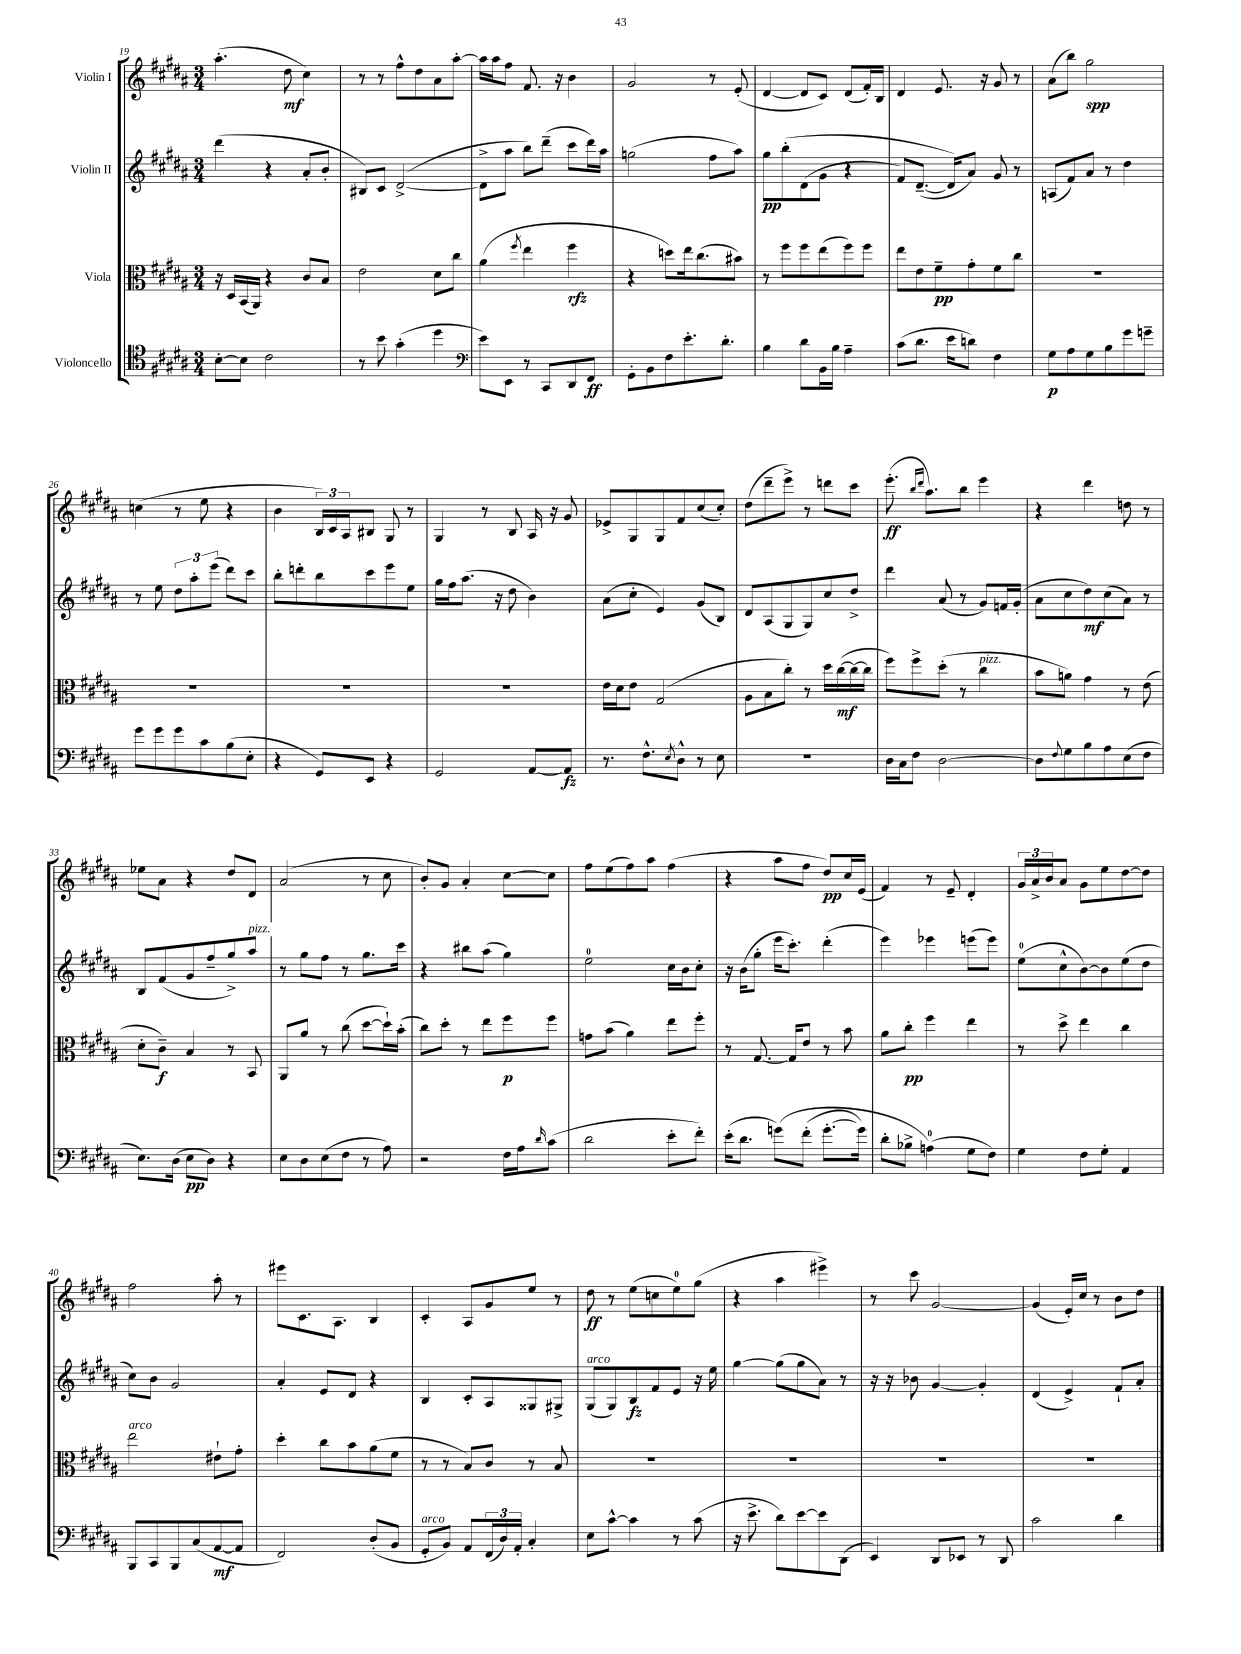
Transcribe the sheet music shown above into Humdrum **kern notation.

**kern	**kern	**kern	**kern
*staff4	*staff3	*staff2	*staff1
*clefC4	*clefC3	*clefG2	*clefG2
*k[f#c#g#d#a#]	*k[f#c#g#d#a#]	*k[f#c#g#d#a#]	*k[f#c#g#d#a#]
*M3/4	*M3/4	*M3/4	*M3/4
[8B'\L	16r	(4ddd#\	(4.aa#'\
.	16D#/LL	.	.
8B\]J	(16BB/	.	.
.	16AA#/JJ)	.	.
2c#\	4r	4r	.
.	.	.	8dd#\
.	8c#/L	8a#'/L	4cc#\)
.	8B/J	8b'/J	.
=	=	=	=
8r	2e\	8B#/L)	8r
8b\	.	8c#/J	8r
(4g#'\	.	([2d#^/	8ff#^^\L
.	.	.	8dd#\
4dd#\	8d#\L	.	8a#\
.	8cc#\J	.	[8aa#'\J
=	=	=	=
*clefF4	*	*	*
8e\L)	(4a#\	8d#^\]L	16aa#\]LL
.	.	.	16aa#\J
8EE\J	.	8aa#\J	8ff#\J
.	8qff#/	.	.
8r	4ee\	8bb\L)	8.f#/
8CC#/L	.	(8ddd#~\J	.
.	.	.	16r
8DD#/	4ff#\	8ccc#\L	4b\
8FF#/J	.	16ddd#\L)	.
.	.	16aa#\JJ	.
=	=	=	=
8GG#'\L	4r	(2gg\	2g#/
8BB\	.	.	.
8F#\	8dd\L)	.	.
8.e'\	16ee\k	.	.
.	(8.cc#\	.	.
.	.	8ff#\L	8r
8.d#'\J	.	.	.
.	8b#\J)	8aa#\J)	(8e'/
=	=	=	=
4B\	8r	8gg#\L	[4d#/
.	8ff#\L	&(8bb'\	.
8d#\L	8ff#\	(8d#\	8d#/]L
16BB\L	(8ee\	8g#\J	8c#/J)
16B\JJ	.	.	.
4A#~\	8ff#\)	4r	(8d#/L
.	8ff#\J	.	16f#'/L)
.	.	.	16B/JJ
=	=	=	=
(8c#\L	8ee\L	8f#/L)	4d#/
8.d#\J	8e\	([8.d#~/J	.
.	8f#~\	.	8.e/
16e\LK	.	16d#/]LK&)	.
8d\J)	8g#'\	8a#/J)	.
.	.	.	16r
4F#\	8f#\	8g#/	8g#/
.	8cc#\J	8r	8r
=	=	=	=
8G#\L	2.r	(8A/L	(8a#\L
8A#\	.	8f#/)	8bb\J)
8G#\	.	8a#/J	2gg#\
8B\	.	8r	.
8g#\	.	4dd#\	.
8g~\J	.	.	.
=	=	=	=
8g#\L	2.r	8r	(4cc\
8g#\	.	8ee\	.
8g#\	.	12dd#\L	8r
.	.	12aa#'\	.
8c#\	.	.	8ee\
.	.	(12eee\J	.
(8B\	.	8ddd#\L)	4r
8E'\J	.	8ccc#\J	.
=	=	=	=
4r	2.r	8bb'\L	4b\
.	.	8ddd'\	.
8GG#/L)	.	8bb\	24B/LL)
.	.	.	24c#/
.	.	.	24A#/J
8EE/J	.	8ccc#\	8B#/J
4r	.	8eee\	8G#/
.	.	8ee\J	8r
=	=	=	=
2GG#/	2.r	16gg#\LL	4G#/
.	.	16ff#\J	.
.	.	(8.aa#\J	.
.	.	.	8r
.	.	16r	.
.	.	8dd#\	8B/
[8AA#/L	.	4b\)	16A#/
.	.	.	16r
8AA#/]J	.	.	8g#/
=	=	=	=
8.r	16e\LL	(8a#\L	8e-^/L
.	16d#\J	.	.
.	8e\J	8cc#'\J	8G#/
8.F#^^\L	.	.	.
.	(2G#/	4e/)	8G#/
8qE/	.	.	.
8D#^^\J	.	.	8f#/
8r	.	(8g#/L	(8cc#/
8E\	.	8B/J)	8cc#'/J)
=	=	=	=
2.r	8A#\L	8d#/L	(8dd#\L
.	8B\	(8A#/	8ddd#~\
.	8cc#'\J)	8G#/	8eee^\J)
.	8r	8G#/)	8r
.	16dd#\LL	8cc#/	8ddd\L
.	([16cc#\	.	.
.	16cc#\_	8dd#^/J	8ccc#\J
.	16cc#\]JJ	.	.
=	=	=	=
16D#\LL	8ff#\L)	4ddd#\	(8.eee'\
16C#\J	.	.	.
8F#\J	8ff#^\	.	.
.	.	.	16qqbb/LL
.	.	.	16qqddd#/JJ
.	.	.	8.aa#\L)
[2D#\	(8dd#'\J	(8a#/	.
.	8r	8r	8bb\J
.	4cc#\	8g#/L)	4eee\
.	.	16f/L	.
.	.	(16g#'/JJ	.
=	=	=	=
8D#\]L	8b\L	8a#\L	4r
8qqF#/	.	.	.
8G#\	8a\J)	8cc#\	.
8B\	4g#\	8dd#\)	4ddd#\
8A#\	.	(8cc#\	.
(8E\	8r	8a#\J)	8dd\
8F#\J	(8e\	8r	8r
=	=	=	=
8.E\L)	8d#'\L	8B/L	8ee-\L
.	8c#~\J)	(8f#/	8a#\J
(16D#\Jk	.	.	.
8E\L	4B/	8g#/	4r
8D#\J)	.	8ff#~/	.
4r	8r	8gg#^/)	8dd#/L
.	8BB/	8aa#/J	8d#/J
=	=	=	=
8E\L	8AA#/L	8r	(2a#/
8D#\	8a#/J	8gg#\L	.
(8E\	8r	8ff#\J	.
8F#\J	(8cc#\	8r	.
8r	[8dd#\L	8.gg#\L	8r
8A#\)	16dd#`\]L)	.	8cc#\
.	(16b'\JJ	16ccc#\Jk	.
=	=	=	=
2r	8cc#\L)	4r	8b'/L)
.	8dd#'\J	.	8g#/J
.	8r	8bb#\L	4a#'/
.	8ee\L	(8aa#\J	.
16F#\LL	8ff#\	4gg#\)	[8cc#\L
16A#\J	.	.	.
16qqd#/	.	.	.
(8c#\J	8ff#\J	.	8cc#\]J
=	=	=	=
2d#\	8g\L	2ee\	8ff#\L
.	(8b\J	.	(8ee\
.	4a#\)	.	8ff#\)
.	.	.	8aa#\J
8e'\L	8ee\L	16cc#\LL	(4ff#\
.	.	16b\J	.
8f#'\J)	8ff#'\J	8cc#'\J	.
=	=	=	=
(16e'\LK	8r	16r	4r
8.d#\J	.	(16b\LK	.
.	[8.G#/	8gg#'\J	.
&(8g\L)	.	16eee\LK	8aa#\L
.	16G#/]LK	8.ccc#'\J)	.
(8f#'\J	8e/J	.	8ff#\J
[8.g'\L	8r	(4ddd#'\	8dd#/L)
.	8b\	.	16cc#/L
16g\]Jk)	.	.	(16e/JJ
=	=	=	=
8d#'\L	8a#\L	4eee\)	4f#/)
8B-^\J	8cc#'\J	.	.
(4A\&)	4ff#\	4eee-\	8r
.	.	.	8e~/
8G#\L	4ee\	(8eee\L	4d#'/
8F#\J)	.	8eee\J)	.
=	=	=	=
4G#\	8r	(8ee\L	24g#/LL
.	.	.	24a#^/
.	.	.	24b/J
.	8dd#^\	8cc#^^\	8a#/J
8F#\L	4ee\	[8b\)	8g#\L
8G#'\J	.	8b\]	8ee\
4AA#/	4cc#\	(8ee\	[8dd#\
.	.	8dd#\J	8dd#\]J
=	=	=	=
8BBB/L	2ee\	8cc#\L)	2ff#\
8CC#/	.	8b\J	.
8BBB/	.	2g#/	.
(8C#/	.	.	.
[8AA#/	8e#`\L	.	8aa#'\
8AA#/]J	8g#'\J	.	8r
=	=	=	=
2FF#/)	4dd#'\	4a#'/	8eee#\L
.	.	.	8.c#\
.	8cc#\L	8e/L	.
.	.	.	8.A#\J
.	8b\	8d#/J	.
(8D#'/L	(8a#\	4r	4B/
8BB/J	8f#\J	.	.
=	=	=	=
8GG#'/L	8r	4B/	4c#'/
8BB/J)	8r	.	.
8AA#/L	8B/L)	8c#'/L	8A#/L
(24FF#/L	8c#/J	8A#/	8g#/
24D#/)	.	.	.
24AA#'/JJ	.	.	.
4C#'/	8r	8G##/	8ee/J
.	8B/	8G#^/J	8r
=	=	=	=
8E\L	2.r	(8G#/L	8dd#\
[8c#^^\J	.	8G#/)	8r
4c#\]	.	8B/	(8ee\L
.	.	8f#/	8cc\
8r	.	8e/J	8ee\)
(8c#\	.	16r	(8gg#\J
.	.	16ee\	.
=	=	=	=
16r	2.r	[4gg#\	4r
8.e^\	.	.	.
8d#\L)	.	(8gg#\]L	4aa#\
[8e\	.	8gg#\	.
8e\]	.	8a#\J)	4eee#^\)
(8DD#\J	.	8r	.
=	=	=	=
4EE/)	2.r	16r	8r
.	.	16r	.
.	.	8b-\	8ccc#\
8DD#/L	.	[4g#/	[2g#/
8EE-/J	.	.	.
8r	.	4g#'/]	.
8DD#/	.	.	.
=	=	=	=
2c#\	2.r	(4d#/	(4g#/]
.	.	4e^/)	16e'/LL)
.	.	.	16cc#/JJ
.	.	.	8r
4d#\	.	8f#`/L	8b\L
.	.	8a#'/J	8dd#\J
==	==	==	==
*-	*-	*-	*-
